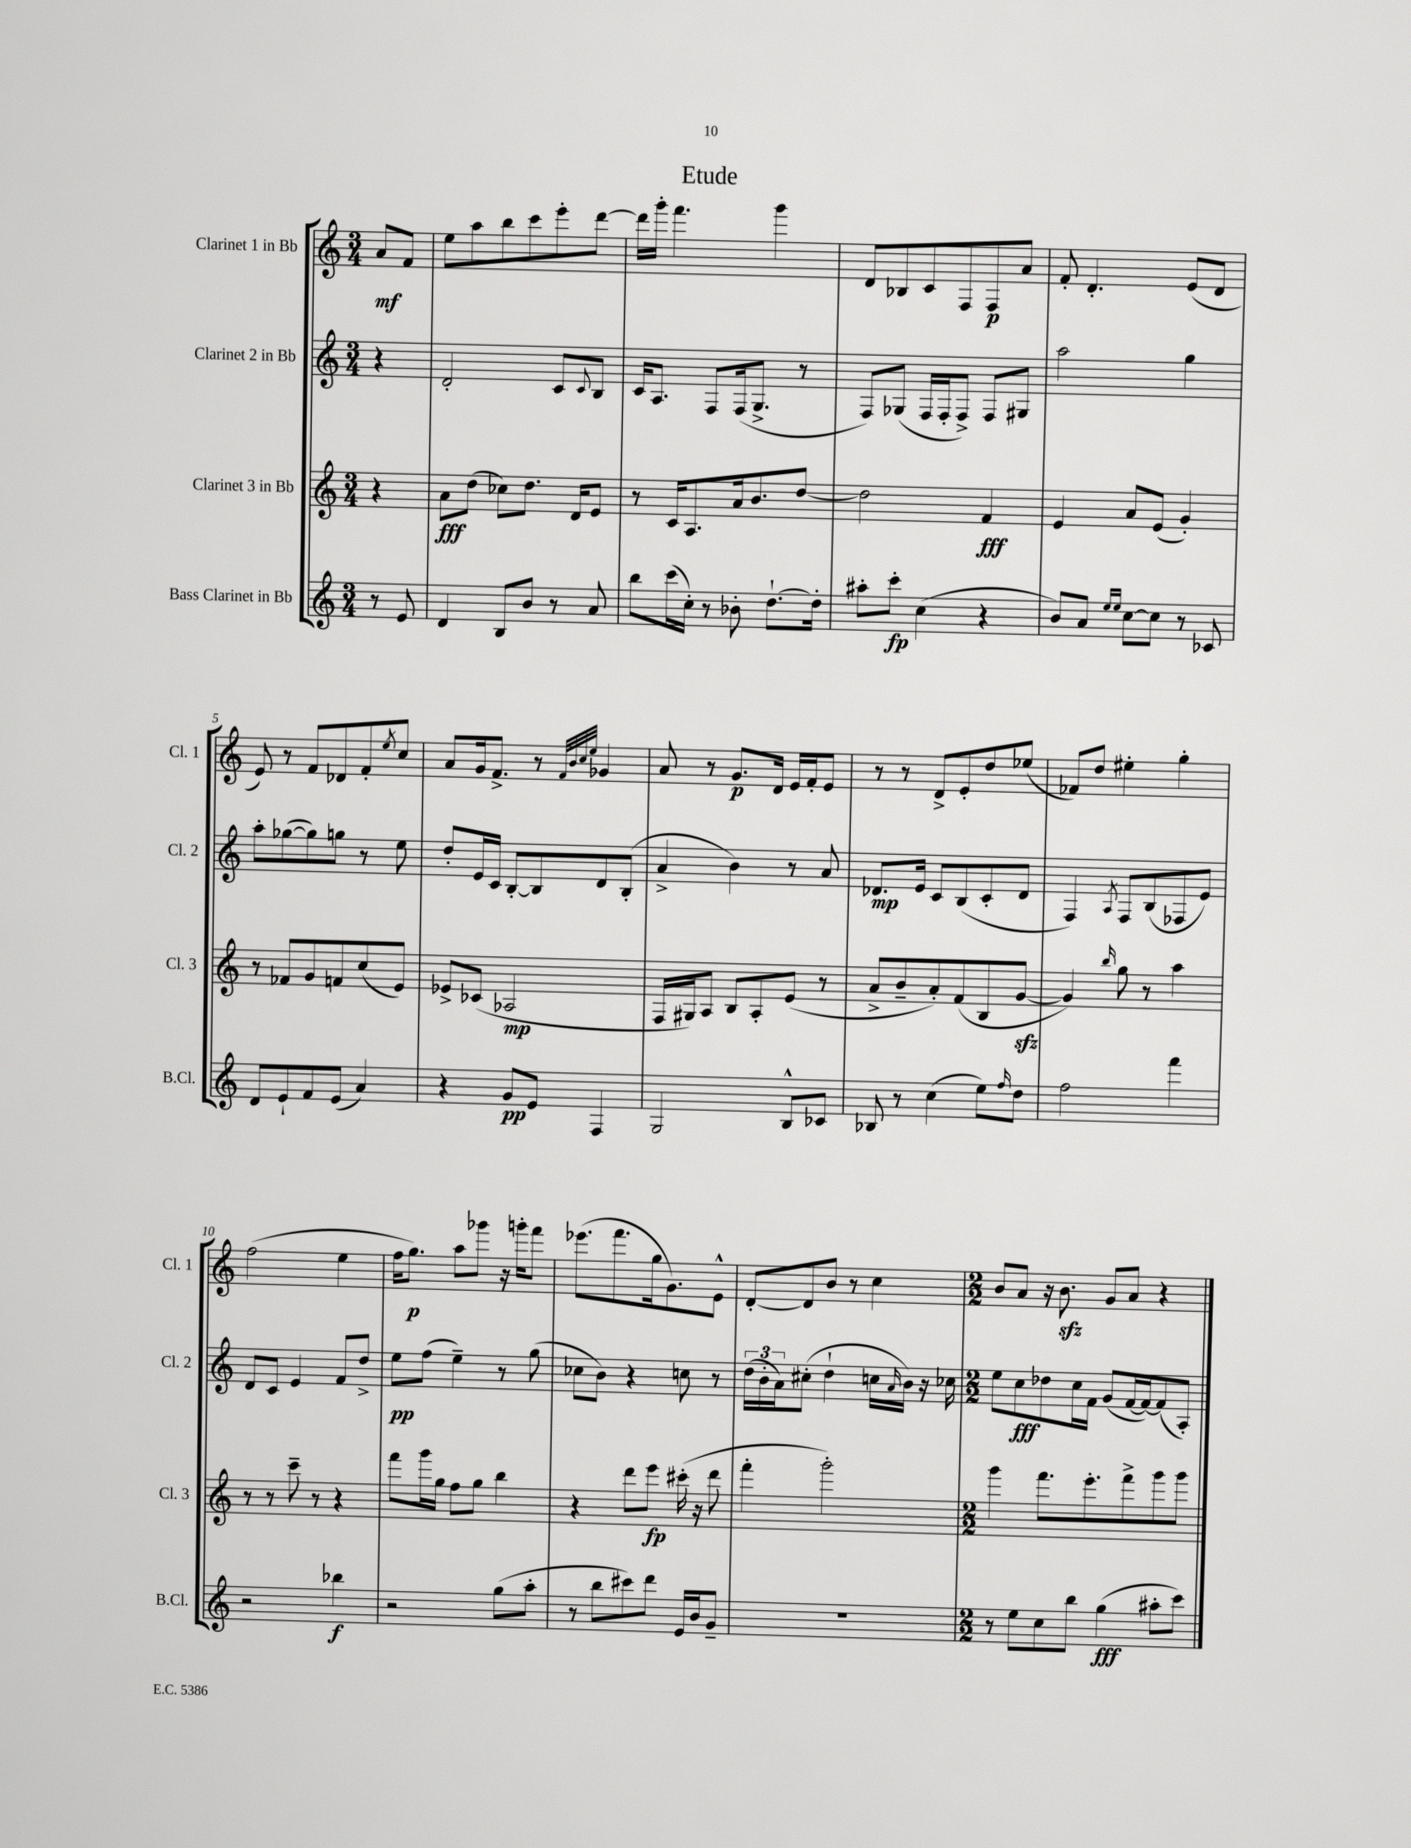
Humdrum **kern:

**kern	**kern	**kern	**kern
*staff4	*staff3	*staff2	*staff1
*clefG2	*clefG2	*clefG2	*clefG2
*k[]	*k[]	*k[]	*k[]
*M3/4	*M3/4	*M3/4	*M3/4
8r	4r	4r	8a
8e	.	.	8f
=	=	=	=
4d	8a	2d'	8ee
.	(8dd	.	8aa
8B	8cc-)	.	8bb
8b	8.dd	.	8ccc
8r	.	8c	8eee'
.	16d	.	.
.	.	8qqc	.
8a	8e	8B	[8ddd
=	=	=	=
8bb	8r	16c	16ddd]
.	.	8.A	16ggg'
(16ccc	16c	.	4.fff
16cc')	8.A	.	.
8r	.	8F	.
8b-'	16a	(16F	.
.	8.b	8.G^	.
[8.dd`	.	.	4ggg
.	[8dd	8r	.
16dd']	.	.	.
=	=	=	=
8aa#'	2dd]	8F)	8d
8ccc'	.	(8G-	8B-
(4cc	.	16F	8c
.	.	16F'	.
.	.	8F^)	8F
4r	4f	8F	8F
.	.	8G#	8a
=	=	=	=
8b)	4e	2aa	8f'
8a	.	.	4.d'
16qqee	.	.	.
16qqee	.	.	.
[8cc	8a	.	.
8cc]	(8e	.	.
8r	4g')	4gg	(8e
8c-	.	.	8d
=	=	=	=
8d	8r	8aa'	8e)
8e`	8f-	([8gg-	8r
8f	8g	8gg-])	8f
(8e	8f	8gg	8d-
4a)	(8cc	8r	8f'
.	.	.	8qee
.	8e)	8ee	8cc
=	=	=	=
4r	8e-^	8dd'	8a
.	(8c-	16e	16g
.	.	16c	8.f^
8g	2A-	[8B'	.
8e	.	8B]	8r
.	.	.	32qqf
.	.	.	32qqb
.	.	.	32qqcc
.	.	.	32qqee
4F	.	8d	4g-
.	.	(8B'	.
=	=	=	=
2G	16F	4a^	8a
.	16G#)	.	.
.	8A	.	8r
.	8B	4b)	8.g
.	8A'	.	.
.	.	.	16d
8B^^	(8e	8r	16e
.	.	.	16f'
8c-	8r	8a	8e
=	=	=	=
8B-	8a^	8.d-	8r
8r	8b~	.	8r
.	.	16e	.
(4cc	8a')	8c	8d^
.	(8f	(8B	8e'
8ee)	8B	8c'	8dd
16qqff	.	.	.
8dd	[8g	8d-	(8ee-
=	=	=	=
2ff	4g])	4F)	8f-)
.	.	.	8dd
.	16qqbb	8qA	.
.	8gg	8F	4ee#'
.	8r	(8B	.
4fff	4aa	8F-	4gg'
.	.	8e)	.
=	=	=	=
2r	8r	8d	(2ff
.	8r	8c	.
.	8ccc~	4e	.
.	8r	.	.
4bb-	4r	8f	4ee
.	.	8dd^	.
=	=	=	=
2r	8fff	8ee	16ff
.	.	.	8.gg)
.	16ggg	(8ff	.
.	16gg	.	.
.	8ff	4ee~)	8aa
.	8gg	.	8ggg-
(8gg	4bb	8r	16r
.	.	.	16ggg'
8aa'	.	(8gg	8fff
=	=	=	=
8r	4r	8cc-	(8.eee-
8bb	.	8b)	.
.	.	.	8.fff
8ccc#)	8ddd	4r	.
8ddd	8eee	.	16gg
.	.	.	8.g)
16e	(16ccc#'	8cc	.
16b	16r	.	.
8g~	8ddd	8r	8e^^
=	=	=	=
2.r	4fff'	(24dd	[8d'
.	.	24b'	.
.	.	24a)	.
.	.	(8cc#'	8d]
.	2ggg')	4dd`	8b
.	.	.	8r
.	.	16cc	4cc
.	.	16qqa	.
.	.	16b)	.
.	.	16r	.
.	.	16cc-	.
=	=	=	=
*M2/2	*M2/2	*M2/2	*M2/2
8r	4ggg	8ee	8b
8ee	.	8cc	8a
8cc	8.fff	8dd-	16r
.	.	.	8.b
8bb	.	16cc	.
.	8.eee'	16f	.
(4gg	.	(8g	8g
.	8fff^	[16f	8a
.	.	16f_)	.
8aa#'	8ggg	(8f]	4r
8ccc)	8ggg	8A')	.
==	==	==	==
*-	*-	*-	*-
